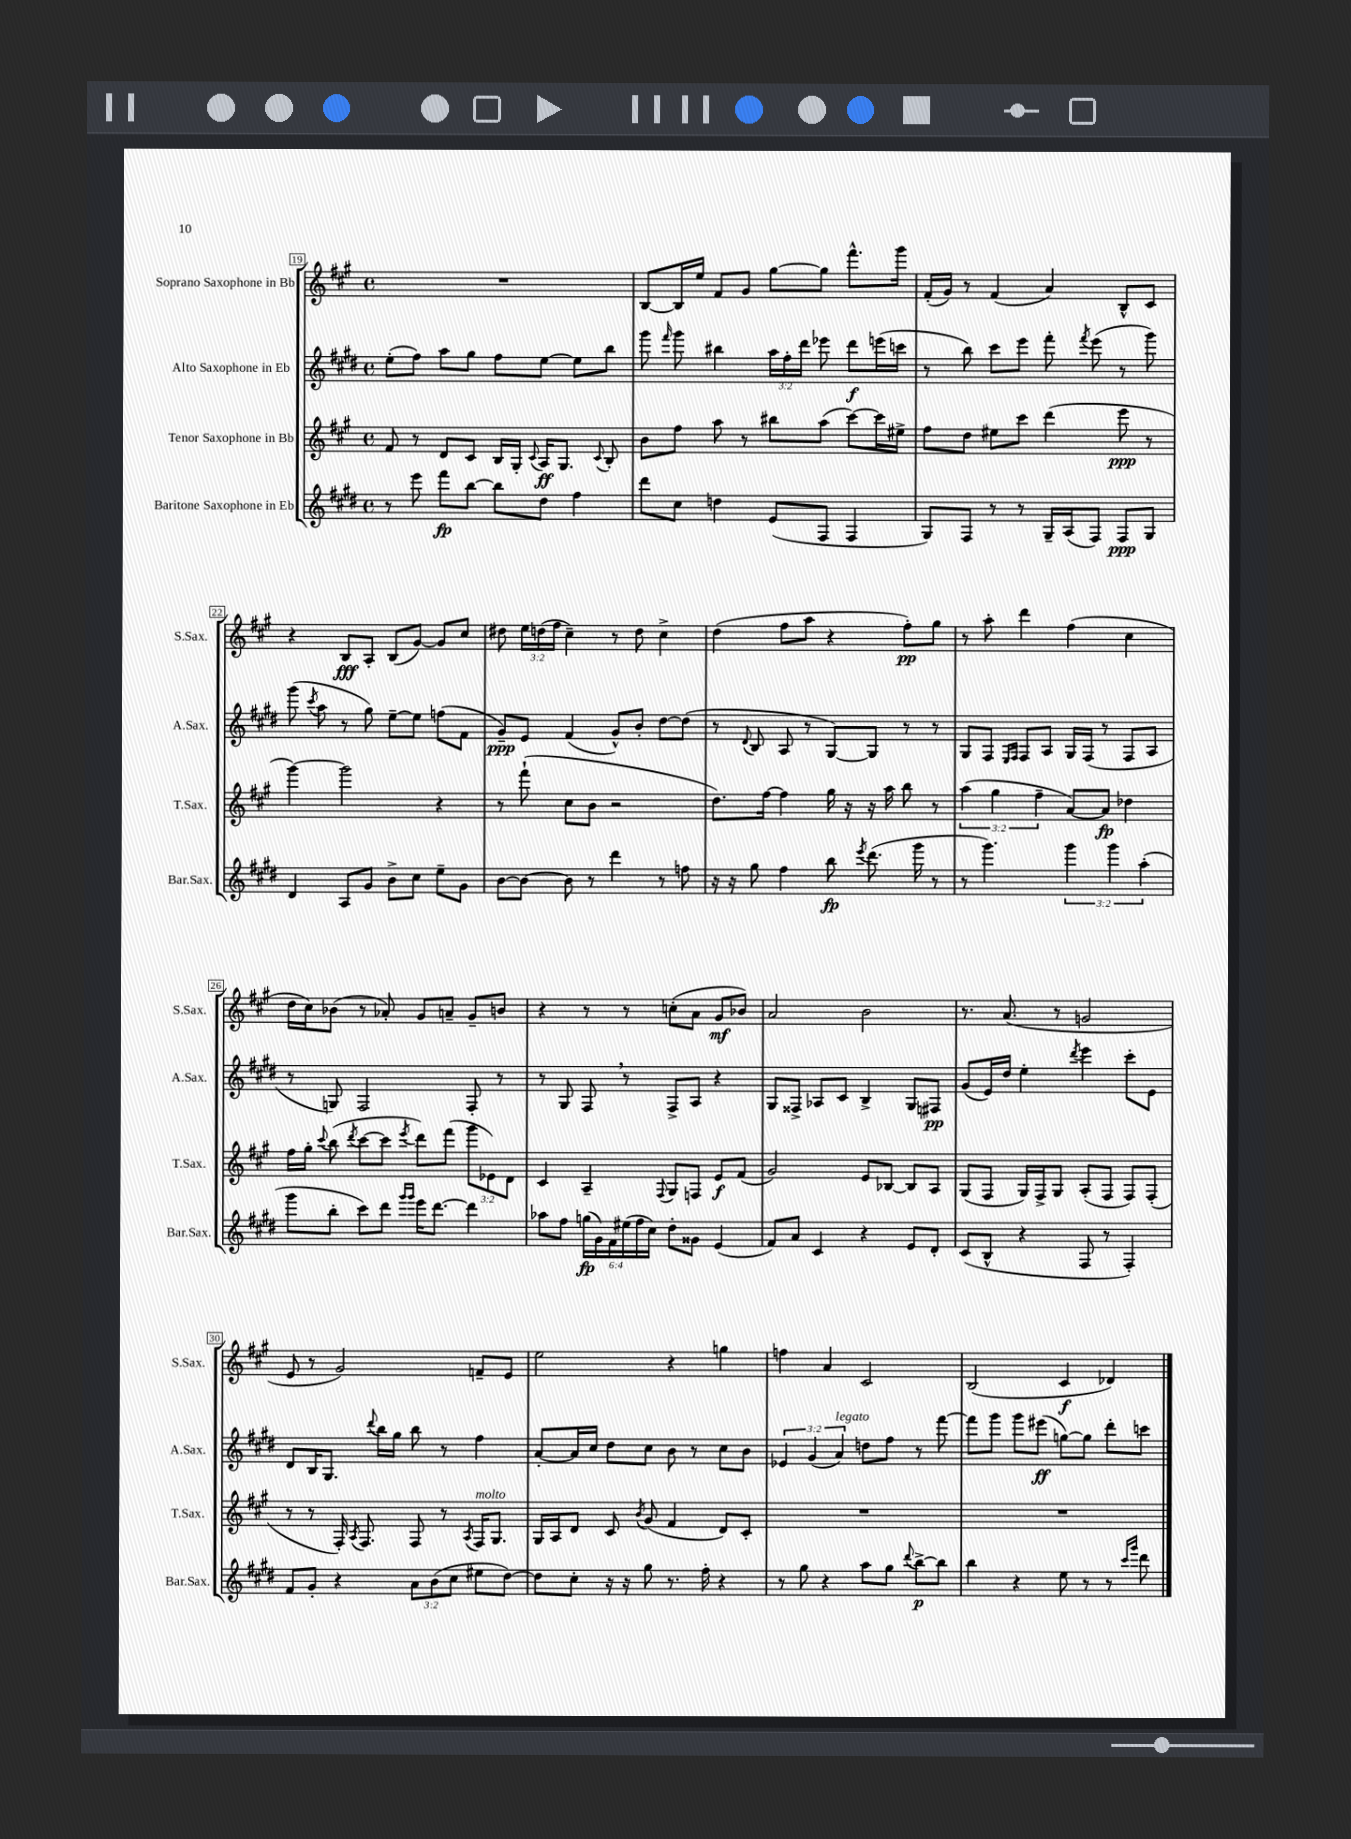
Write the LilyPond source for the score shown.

<<
\new StaffGroup <<
\new Staff = "s0" \with { instrumentName = "Soprano Saxophone in Bb" shortInstrumentName = "S.Sax." } {
    \clef treble \key a \major \defaultTimeSignature \time 4/4 \override Staff.TupletNumber.text = #tuplet-number::calc-fraction-text
    \autoBeamOff R1 |
    b8[~ b16 e''16] fis'8[ gis'8] gis''8[~ gis''8] fis'''8.[-^ gis'''16] |
    fis'16[-.( gis'16]) r8 fis'4( a'4) b8[-^ cis'8] |
    r4 b8[\fff a8]-. b8[( gis'8]~) gis'8[ cis''8] |
    dis''8 \tuplet 3/2 { e''16[ d''16( fis''16] } cis''4--) r8 d''8 cis''4-> |
    d''4( fis''8[ a''8] r4 fis''8[-.\pp) gis''8] |
    r8 a''8-. d'''4 fis''4( cis''4 |
    d''16[ cis''16) bes'8]( r8 aes'8-.) gis'8[ a'8]-- gis'8[-- b'8] |
    r4 r8 r8 c''8[-.( a'8] gis'8[\mf bes'8]) |
    a'2 b'2 |
    r8. a'8.( r8 g'2 |
    e'8 r8 gis'2) f'8[-- e'8] |
    e''2 r4 g''4 |
    f''4 a'4 cis'2 |
    b2( cis'4\f des'4) \bar "|." |
}
\new Staff = "s1" \with { instrumentName = "Alto Saxophone in Eb" shortInstrumentName = "A.Sax." } {
    \clef treble \key e \major \defaultTimeSignature \time 4/4 \override Staff.TupletNumber.text = #tuplet-number::calc-fraction-text
    \autoBeamOff e''8[-.( fis''8]) a''8[ gis''8] fis''8[ e''8]~ e''8[ b''8] |
    gis'''8 \grace { fis'''16 } gis'''8 bis''4 \tuplet 3/2 { a''16[ fis''16-. dis'''16] } ees'''8 dis'''8[\f e'''16( c'''16] |
    r8 b''8) cis'''8[ e'''8] fis'''8-. \acciaccatura { fis'''8 } e'''8( r8 gis'''8) |
    gis'''8( \acciaccatura { cis'''8 } a''8 r8 gis''8) e''8[~-- e''8] f''8[( fis'8] |
    gis'8[--\ppp) e'8] fis'4( gis'8[-^) b'8]-. dis''8[~ dis''8]( |
    r8 \appoggiatura { dis'8 } b8 a8 r8 gis8[~) gis8] r8 r8 |
    gis8[ fis8] \grace { e16[ fis16] } fis8[ a8] gis16[ fis16]( r8 fis8[ a8] |
    r8 g8) fis2 fis8-. r8 |
    r8 gis8 fis8 \breathe r8 fis8[-> a8] r4 |
    gis8[ fisis8]-> aes8[ cis'8] b4-> gis8[ fis8]\pp |
    gis'8[( e'16) dis''16] e''4-. \acciaccatura { dis'''8 } e'''4 cis'''8[-. e'8] |
    dis'8[ b16 gis8.] \appoggiatura { dis'''8 } b''16[ gis''16] b''8 r8 fis''4 |
    a'8[~-. a'16 cis''16] dis''8[ cis''8] b'8 r8 cis''8[ b'8] |
    \tuplet 3/2 { ees'4 gis'4( a'4^\markup { \italic "legato" }) } d''8[ fis''8] r8 fis'''8~ |
    fis'''8[ gis'''8] gis'''8[ eis'''8]\ff( g''8[~) g''8] dis'''8[-. c'''8] \bar "|." |
}
\new Staff = "s2" \with { instrumentName = "Tenor Saxophone in Bb" shortInstrumentName = "T.Sax." } {
    \clef treble \key a \major \defaultTimeSignature \time 4/4 \override Staff.TupletNumber.text = #tuplet-number::calc-fraction-text
    \autoBeamOff fis'8 r8 d'8[ cis'8] b16[ gis16]-. \appoggiatura { cis'8 } a16[\ff gis8.] \appoggiatura { cis'8 } b8-. |
    b'8[ fis''8] a''8 r8 bis''8[ a''8]( cis'''8[~) cis'''16 eis''16]-> |
    fis''8[ d''8] eis''8[ cis'''8] d'''4( e'''8\ppp r8 |
    gis'''4~) gis'''2 r4 |
    r8 fis'''8-!( cis''8[ b'8] r2 |
    d''8.[) fis''16]~ fis''4 gis''16 r16 r16 a''16 b''8 r8 |
    \tuplet 3/2 { a''4( gis''4 fis''4-- } a'8[~) a'8]\fp des''4 |
    fis''16[ gis''16]-. \appoggiatura { cis'''8 } b''8( \acciaccatura { d'''8 } cis'''8[~ cis'''8] \acciaccatura { e'''8 } d'''8[) fis'''8]( \tuplet 3/2 { gis'''8[ ees'8) d'8] } |
    cis'4 a4-- \appoggiatura { fis8 } gis8[ f8] e'8[\f fis'8]( |
    gis'2) e'8[ bes8]~ bes8[ a8] |
    gis8[( fis8] gis16[) fis16-> gis8] a8[-.( fis8] fis8[) fis8]-.( |
    r8 r8 fis16-.) \acciaccatura { a8 } fis8. fis8 r8 \acciaccatura { a8 } fis16[^\markup { \italic "molto" } gis8.] |
    gis16[ a16 d'8] cis'8 \acciaccatura { b'8 } gis'8( fis'4 d'8[) cis'8]-. |
    R1 |
    R1 \bar "|." |
}
\new Staff = "s3" \with { instrumentName = "Baritone Saxophone in Eb" shortInstrumentName = "Bar.Sax." } {
    \clef treble \key e \major \defaultTimeSignature \time 4/4 \override Staff.TupletNumber.text = #tuplet-number::calc-fraction-text
    \autoBeamOff r8 e'''8 fis'''8[\fp b''8]~ b''8[ dis''8] fis''4 |
    dis'''8[ cis''8] d''4 e'8[( fis8] fis4 |
    gis8[) fis8] r8 r8 gis16[-- a16( fis8]) fis8[\ppp gis8] |
    dis'4 a8[ gis'8] b'8[-> cis''8] e''8[-- gis'8] |
    b'8[~ b'8]~ b'8 r8 dis'''4 r8 f''8 |
    r16 r16 gis''8 fis''4 b''8\fp \acciaccatura { e'''8 } dis'''8.( gis'''16 r8 |
    r8 gis'''4.) \tuplet 3/2 { gis'''4 gis'''4 a''4-.( } |
    gis'''8[ b''8]-. cis'''8[) dis'''8] \grace { gis'''16[ gis'''16] } e'''16[ dis'''8.]~ dis'''4 |
    aes''8[ fis''8] \tuplet 6/4 { g''16[\fp( gis'16) fis'16 eis''16( fis''16 cis''16]) } dis''8[-. gisis'8] e'4( |
    fis'8[) a'8] cis'4 r4 e'8[ dis'8]-. |
    cis'8[( b8]-^ r4 fis8 r8 fis4-.) |
    fis'8[ gis'8]-. r4 \tuplet 3/2 { a'8[ b'8( cis''8] } eis''8[ dis''8]~) |
    dis''8[ cis''8]-. r16 r16 gis''8 r8. fis''16-. r4 |
    r8 gis''8 r4 a''8[ gis''8] \appoggiatura { dis'''8 } b''8[~->\p b''8] |
    b''4 r4 e''8 r8 r8 \grace { cis'''16[ gis'''16] } dis'''8 \bar "|." |
}
>>
>>
\layout { \context { \Score currentBarNumber = #19 \override BarNumber.stencil = #(make-stencil-boxer 0.1 0.3 ly:text-interface::print) } }
